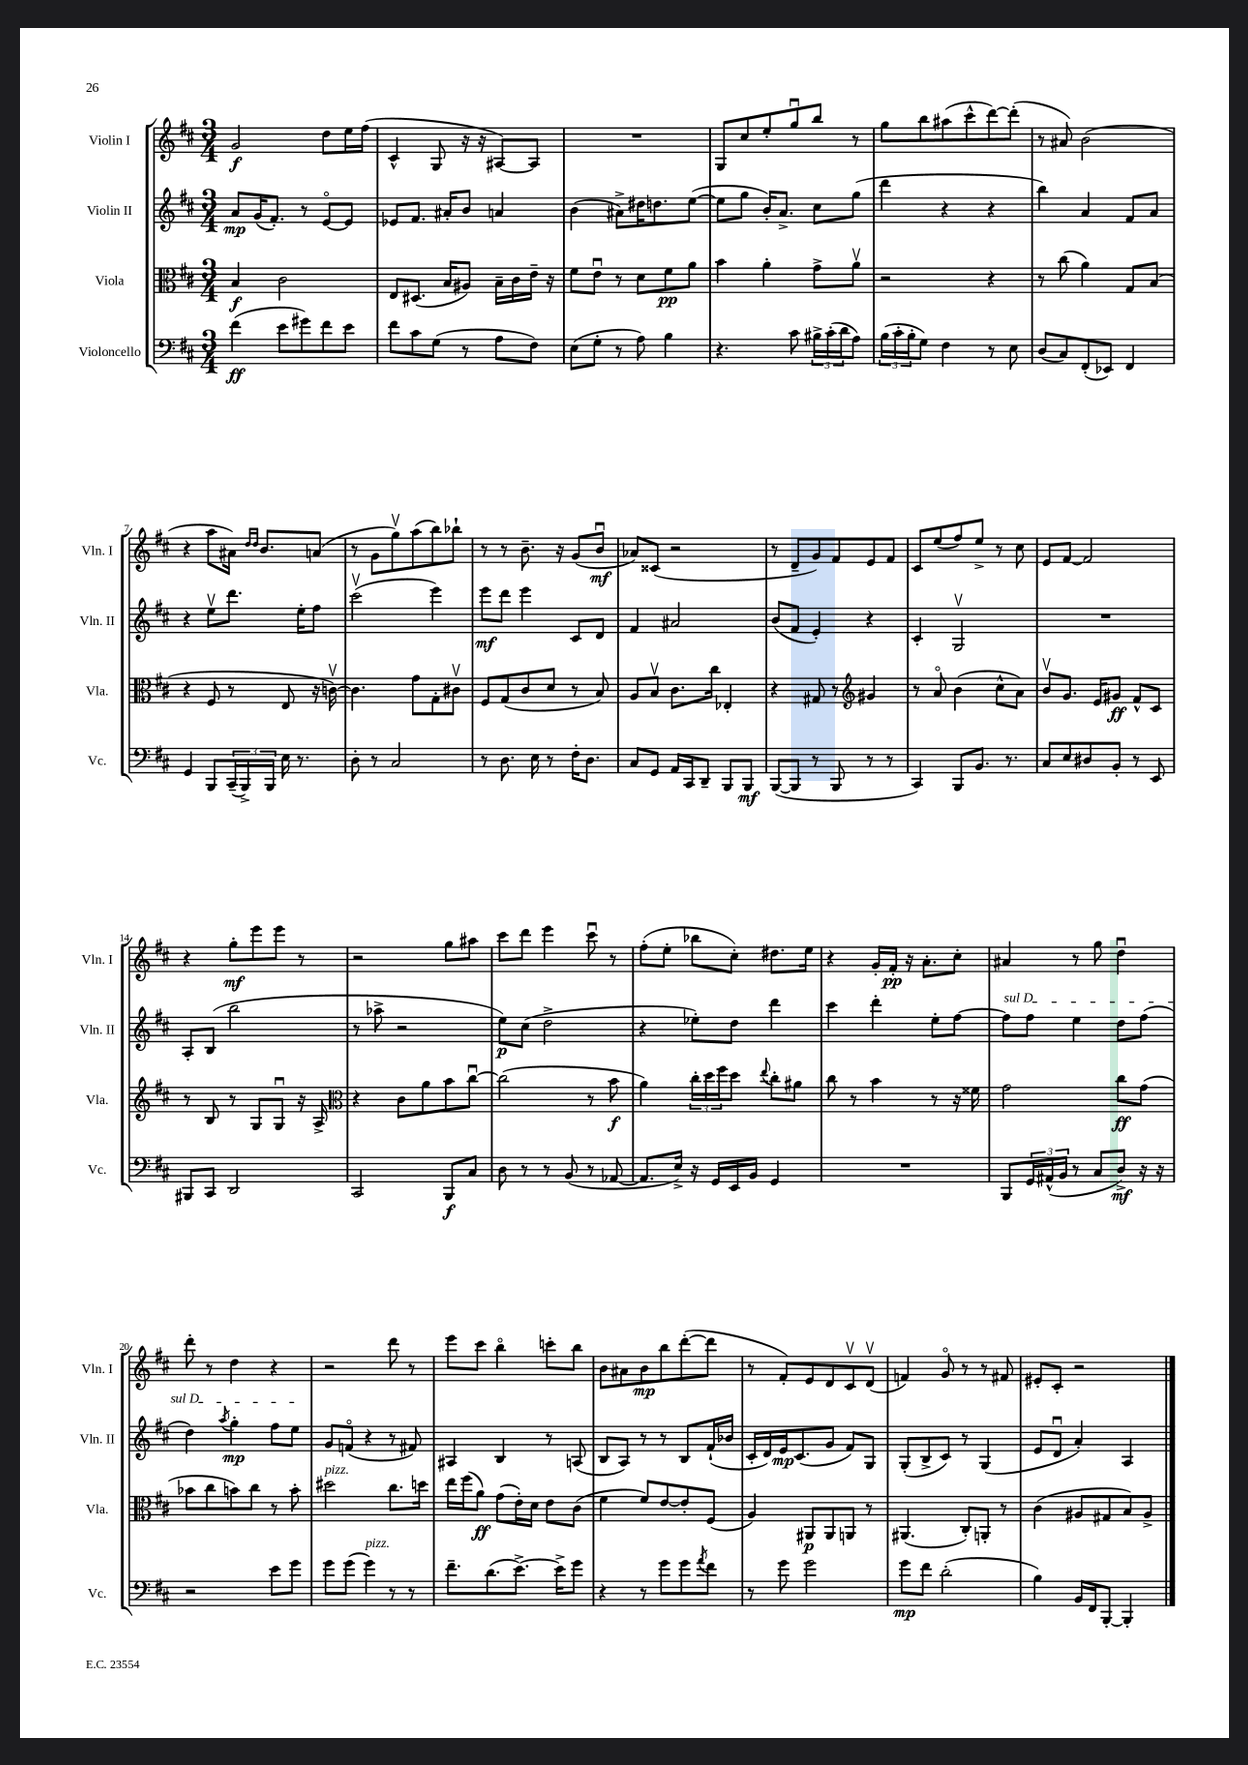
<<
\new StaffGroup <<
\new Staff = "s0" \with { instrumentName = "Violin I" shortInstrumentName = "Vln. I" } {
    \clef treble \key d \major \numericTimeSignature \time 3/4
    g'2\f d''8 e''16 fis''16( |
    cis'4-^ g8 r16 r16 ais8~) ais8 |
    R2. |
    g8 cis''8 e''8-. g''8\downbow b''8 r8 |
    g''8 b''8 ais''8( cis'''8-^ d'''8~) d'''8-.( |
    r8 ais'8) b'2( |
    r4 a''8 ais'16) \grace { d''16 d''16 } b'8. a'8( |
    r8 g'8 g''8\upbow) a''8( b''8) bes''8-! |
    r8 r8 b'8.-- r16 g'8( b'8\downbow\mf |
    aes'8) cisis'8( r2 |
    r8 d'8-- g'8) fis'8 e'8 fis'8 |
    cis'8 e''8( fis''8) e''8-> r8 cis''8 |
    e'8 fis'8~ fis'2 |
    r4 g''8-.\mf e'''8 e'''8 r8 |
    r2 g''8 ais''8 |
    cis'''8 d'''8 e'''4 cis'''8\downbow r8 |
    fis''8-.( e''8-. bes''8 cis''8-.) dis''8. e''16 |
    r4 g'16-. fis'16-.\pp r16 a'8.-. cis''8-. |
    ais'4 r8 g''8 d''4\downbow |
    d'''8-. r8 d''4 r4 |
    r2 d'''8 r8 |
    e'''8 cis'''8 b''4\flageolet c'''8-. b''8 |
    b'8 ais'8 b'8\mp b''8 d'''8~-.( d'''8 |
    r8 fis'8-.) e'8 d'8 cis'8\upbow d'8\upbow( |
    f'4) g'8\flageolet r8 r8 fis'8 |
    eis'8-. cis'8-. r2 \bar "|." |
}
\new Staff = "s1" \with { instrumentName = "Violin II" shortInstrumentName = "Vln. II" } {
    \clef treble \key d \major \numericTimeSignature \time 3/4
    a'8\mp g'16( fis'8.-.) r8 e'8~\flageolet e'8 |
    ees'8 fis'8. ais'16-. b'8 a'4 |
    b'4( ais'8->) dis''16 d''8. e''8~( |
    e''8 g''8 b'16-.) a'8.-> cis''8 g''8( |
    d'''4 r4 r4 |
    b''4) a'4 fis'8 a'8 |
    r4 e''8\upbow d'''8. e''16-. fis''8 |
    cis'''2\upbow( e'''4) |
    e'''8\mf d'''8 e'''4 cis'8 d'8 |
    fis'4 ais'2 |
    b'8( fis'8 e'4-.) r4 |
    cis'4-. g2\upbow |
    R2. |
    a8-. b8( b''2 |
    r8 aes''8-> r2 |
    e''8\p) cis''8( d''2-> |
    r4 ees''8-.) d''8 d'''4 |
    cis'''4 d'''4-. e''8-. fis''8~ |
    \once \override TextSpanner.bound-details.left.text = \markup { \italic "sul D" } fis''8\startTextSpan fis''8 e''4 d''8 fis''8( |
    d''4) \acciaccatura { a''8 } g''4-.\mp fis''8 e''8\stopTextSpan |
    g'8 f'8\flageolet( r4 r8 fis'8) |
    ais4 b4 r8 a8( |
    b8 a8) r8 r8 b8 fis'16-!( bes'16 |
    cis'16-. d'16) e'16\mp cis'8.( g'8 fis'8) g8 |
    g8-.( b8-> cis'8) r8 g4( |
    e'8 d'8\downbow a'4-.) a4 \bar "|." |
}
\new Staff = "s2" \with { instrumentName = "Viola" shortInstrumentName = "Vla." } {
    \clef alto \key d \major \numericTimeSignature \time 3/4
    b4\f cis'2 |
    e8 dis8.( b16 ais8) b16-- cis'16 e'16-- r16 |
    fis'8 e'8\downbow r8 d'8 fis'8\pp a'8 |
    b'4 a'4-. g'8-> a'8\upbow |
    r2 r4 |
    r8 cis''8( a'4) g8 b8( |
    r4 fis8 r8 e8 r16 c'16~\upbow) |
    c'4. g'8 g8-. cis'8\upbow |
    fis8 g8( cis'8 d'8 r8 b8) |
    a8 b8\upbow cis'8. cis''16 ees4-. |
    r4 gis8 r8 \clef treble gis'4 |
    r8 a'8\flageolet b'4( cis''8-^ a'8) |
    b'8\upbow g'8. e'16 gis'8\ff fis'8-^ cis'8 |
    r8 b8 r8 g8 g8\downbow r16 a16-> |
    \clef alto r4 cis'8 a'8 b'8 cis''8~\downbow |
    cis''2( r8 b'8\f |
    a'4) \tuplet 3/2 { cis''16-. d''16 fis''16 } d''8 \appoggiatura { e''8 } cis''8-. ais'8 |
    cis''8 r8 b'4 r8 r16 fisis'16 |
    g'2 cis''8\ff g'8( |
    bes'8 cis''8 b'8) cis''8 r8 b'8-. |
    dis''2^\markup { \italic "pizz." } cis''8. d''16 |
    e''16 fis''16( a'8\ff) g'8( e'16-.) d'16 e'8 cis'8( |
    fis'4 fis'8) e'8~ e'8-. fis8( |
    a4) ais,8\p ais,8 a,8 r8 |
    ais,4.( cis8-.) a,8-. r8 |
    cis'4( ais8 gis8 b8) ais8-> \bar "|." |
}
\new Staff = "s3" \with { instrumentName = "Violoncello" shortInstrumentName = "Vc." } {
    \clef bass \key d \major \numericTimeSignature \time 3/4
    fis'4\ff( e'8 gis'8) fis'8 e'8 |
    fis'8 cis'8 g8( r8 a8 fis8) |
    e8( g8-. r8 a8) b4 |
    r4. cis'8 \tuplet 3/2 { bis16-> cis'16-.( d'16 } a8) |
    \tuplet 3/2 { b16( cis'16-. b16-. } g8) fis4 r8 e8 |
    d8( cis8) fis,8-.( ees,8) fis,4 |
    g,4 b,,8 \tuplet 3/2 { cis,16--( b,,16->) b,,16 } e16 r8. |
    d8-. r8 cis2 |
    r8 d8. e16 r8 fis16-. d8. |
    cis8 g,8 a,16 cis,16 d,8-- b,,8 b,,8\mf |
    b,,8~( b,,8 r8 b,,8 r8 r8 |
    cis,4) b,,8 b,8. r8. |
    cis8 e8 dis8 b,8-. r8 e,8 |
    bis,,8 cis,8 d,2 |
    cis,2 b,,8\f cis8 |
    d8 r8 r8 b,8( r8 aes,8~ |
    aes,8. e16->) r16 g,16 e,16 b,16 g,4 |
    R2. |
    b,,8 \tuplet 3/2 { g,16 ais,16-^( b,16 } r8 cis8 d8->\mf) r16 r16 |
    r2 e'8 g'8 |
    g'8 g'8( g'4^\markup { \italic "pizz." }) r8 r8 |
    fis'8.-- d'8.( e'8.~->) e'16-> g'8 |
    r4 r8 g'8 g'8 \acciaccatura { a'8 } fis'8 |
    r8 g'8 g'2 |
    g'8\mp fis'8 d'2-.( |
    b4) b,16 fis,16 b,,8~-. b,,4-. \bar "|." |
}
>>
>>
